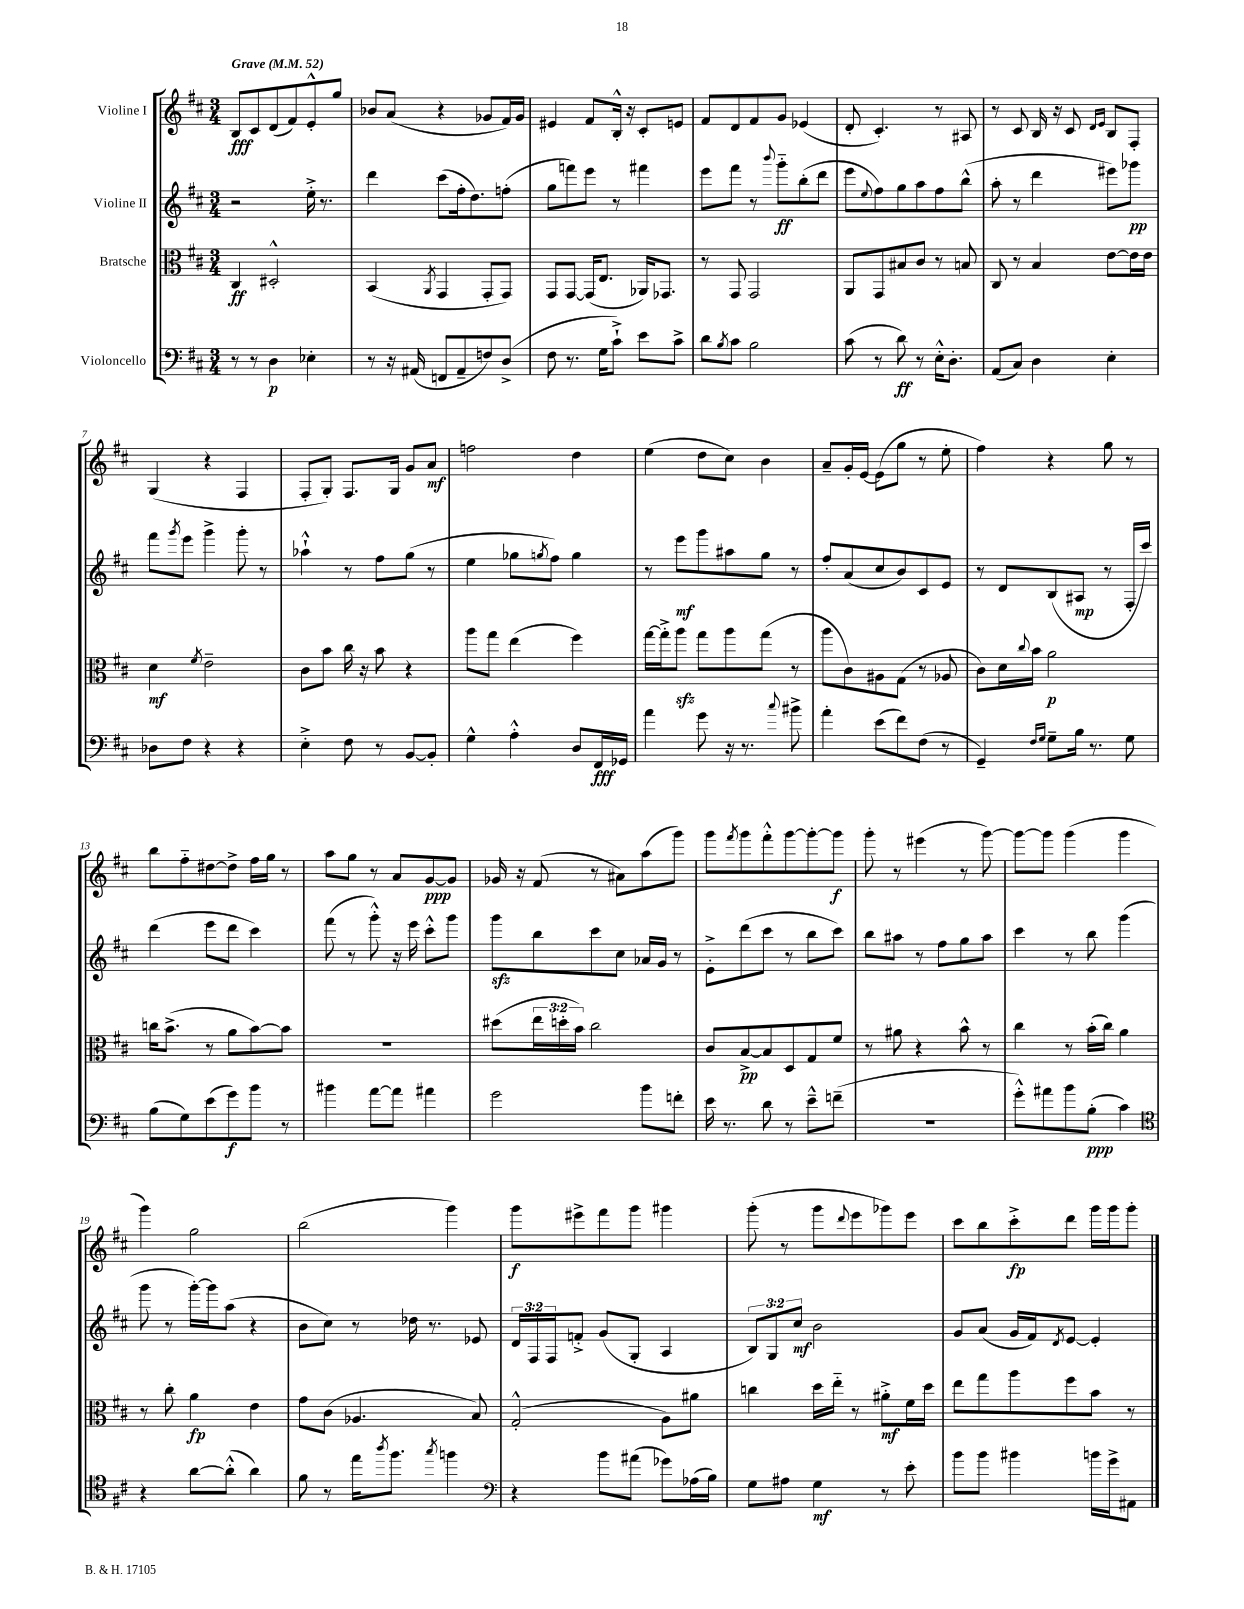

**kern	**kern	**kern	**kern
*staff4	*staff3	*staff2	*staff1
*clefF4	*clefC3	*clefG2	*clefG2
*k[f#c#]	*k[f#c#]	*k[f#c#]	*k[f#c#]
*M3/4	*M3/4	*M3/4	*M3/4
*MM52	*MM52	*MM52	*MM52
8r	4C#/	2r	8B/L
8r	.	.	8c#/
4D\	2D#'^^/	.	(8d/
.	.	.	8f#/)
4E-'\	.	16ee'^\	8e'^^/
.	.	8.r	.
.	.	.	8gg/J
=	=	=	=
8r	(4BB/	4ddd\	8b-/L
16r	.	.	(8a/J
(16AA#/	.	.	.
.	8qAA/	.	.
8FF/L	4GG/	(8ccc#\L	4r
8AA#~/	.	16ff#'\k	.
.	.	8.dd\)	.
8F/)	8GG'/L	.	8g-/L
(8D^/J	8GG/J)	(8ff'\J	16f#/L)
.	.	.	16g-/JJ
=	=	=	=
8F#\	8GG/L	8gg\L	4e#/
8.r	[8GG/J	8fff\)	.
.	(16GG/]LK	8eee\J	8f#/L
16G\LK	8.E/J	.	.
8c#`^\J)	.	8r	16B'^^/Jk
.	.	.	16r
8e\L	16AA-/LK)	4fff#\	8c#'/L
.	8.GG-/J	.	.
8c#^\J	.	.	8e/J
=	=	=	=
8d\L	8r	8eee\L	8f#/L
8qB/	.	.	.
8c#\J	8GG/	8fff#\J	8d/
2B\	2GG/	8r	8f#/
.	.	8qqbbb/	.
.	.	8ggg'~\L	8g/J
.	.	(8bb'\	(4e-/
.	.	8ddd\J	.
=	=	=	=
(8c#\	8AA/L	8eee\L	8d'/
.	.	8qqee/	.
8r	8GG/	8ff#\)	4.c#'/)
8d\)	8B#/	8gg\	.
8r	8c#/J	8aa\	.
16E'^^\LK	8r	8ff#\	8r
8.D'\J	.	.	.
.	8B/	(8bb^^\J	8A#/
=	=	=	=
(8AA/L	8C#/	8aa'\	8r
8C#/J)	8r	8r	8c#/
4D\	4B/	4ddd\	16B/
.	.	.	16r
.	.	.	8c#/
.	.	.	16qqd/LL
.	.	.	16qqe/JJ
4E'\	[8e\L	8eee#\L)	8B/L
.	16e\]L	8ggg-\J	8F#'/J
.	16e\JJ	.	.
=	=	=	=
8D-\L	4d\	8fff#\L	(4G/
.	.	8qggg/	.
8F#\J	.	8eee\J	.
.	8qf#/	.	.
4r	2e~\	4ggg^\	4r
4r	.	8ggg'\	4F#/
.	.	8r	.
=	=	=	=
4E'^\	8c#\L	4aa-`^^\	8F#'/L
.	8b\J	.	8G'/J)
8F#\	16cc#\	8r	8.F#/L
.	16r	.	.
8r	8b\	8ff#\L	.
.	.	.	16G/Jk
[8BB/L	4r	(8gg\J	8g/L
8BB'/]J	.	8r	8a/J
=	=	=	=
4G^^\	8aa\L	4ee\	2ff\
.	8gg\J	.	.
4A'^^\	(4ee\	8gg-\L	.
.	.	8qgg/	.
.	.	8ff#\J)	.
8D/L	4ff#\)	4gg\	4dd\
16FF#/L	.	.	.
16GG-/JJ	.	.	.
=	=	=	=
4a\	[16gg\LL	8r	(4ee\
.	16gg'^\]J	.	.
.	8aa\J	8eee\L	.
8g\	8gg\L	8ggg\	8dd\L
16r	8aa\	8aa#\	8cc#\J)
8.r	.	.	.
.	(8gg\J	8gg\J	4b\
8qqcc#/	.	.	.
8b#^\	8r	8r	.
=	=	=	=
4a'\	8aa\L	8ff#'/L	8a~/L
.	8c#\)	(8a/	16g'/L
.	.	.	[16e/JJ
(8e\L	8A#\	8cc#/	(8e\]L
8f#\)	(8G\J	8b/)	8gg\J
(8F#\J	8r	8c#/	8r
8r	8A-/	8e/J	8ee'\
=	=	=	=
4GG~/)	8c#\L)	8r	4ff#\)
.	16d\L	8d/L	.
.	8qqcc#/	.	.
.	16b\JJ	.	.
16qqF#/LL	.	.	.
16qqG/JJ	.	.	.
8G~\L	2a\	(8B/	4r
16B\Jk	.	8A#/J	.
8.r	.	.	.
.	.	8r	8gg\
8G\	.	16F#'/LL	8r
.	.	16ccc#/JJ)	.
=	=	=	=
(8B\L	16cc\LK	(4ddd\	8bb\L
.	(8.b^\J	.	.
8G\)	.	.	8ff#'~\
(8e\	8r	8eee\L	[8dd#\
8g\)	8a\L	8ddd\J	8dd#^\]J
8b\J	[8b\)	4ccc#\)	16ff#\LL
.	.	.	16gg\JJ
8r	8b\]J	.	8r
=	=	=	=
4b#\	2.r	(8fff#\	8aa\L
.	.	8r	8gg\J
[8a\L	.	8ggg'^^\)	8r
8a\]J	.	16r	8a/L
.	.	16eee\	.
4a#\	.	8ccc#'^^\L	[8g/
.	.	8ggg\J	8g/]J
=	=	=	=
2g\	(8dd#\L	8ggg\L	16g-/
.	.	.	16r
.	24ee\L	8bb\	(8f#/
.	24dd'\	.	.
.	24b\JJ)	.	.
.	2cc#\	8ccc#\	8r
.	.	8cc#\J	8a#\L)
8b\L	.	16a-/LL	(8aa\
.	.	16g/JJ	.
8f'\J	.	8r	8ggg\J)
=	=	=	=
16e\	8c#/L	8e'^\L	8ggg\L
8.r	.	.	.
.	.	.	8qfff#/
.	[8B^/	(8ddd\	8ggg\
8d\	8B/]	8ccc#\J	8fff#'^^\
8r	8D/	8r	[8ggg\
8e~^^\L	8G/	8bb\L	8ggg'\_
(8f~\J	8f#/J	8ccc#\J)	8ggg\]J
=	=	=	=
2.r	8r	8bb\L	8ggg'\
.	8a#\	8aa#\J	8r
.	4r	8r	(4eee#\
.	.	8ff#\L	.
.	8b^^\	8gg\	8r
.	8r	8aa#\J	[8ggg\)
=	=	=	=
8g'^^\L)	4cc#\	4ccc#\	8ggg\_L
8a#\	.	.	8ggg\]J
8b\	8r	8r	(4ggg\
(8B'\J	(16b'\LL	8bb\	.
.	16cc#\JJ)	.	.
4c#\)	4a\	(4ggg\	4ggg\
=	=	=	=
*clefC4	*	*	*
4r	8r	8ggg\	4ggg\)
.	8cc#'\	8r	.
[8a\L	4a\	[16ggg'\LL)	2gg\
.	.	16ggg\]J	.
(8a'^^\]J	.	(8aa\J	.
4a\)	4e\	4r	.
=	=	=	=
8f#\	8g\L	8b\L	(2bb\
8r	(8c#\J	8cc#\J)	.
16ee\LK	4.A-/	8r	.
8qaa/	.	.	.
8.ff#\J	.	.	.
.	.	16dd-\	.
.	.	8.r	.
8qgg/	.	.	.
4ff\	.	.	4ggg\)
.	8B/)	8e-/	.
=	=	=	=
*clefF4	*	*	*
4r	(2G'^^/	24d/LL	8ggg\L
.	.	24F#/	.
.	.	24F#/J	.
.	.	8f'^/J	8eee#^\
8b\L	.	(8g/L	8fff#\
(8a#\J	.	8G'/J	8ggg\J
8g-\L)	8A\L)	4A/	4ggg#\
(16A-\L	8a#\J	.	.
16B\JJ)	.	.	.
=	=	=	=
8G\L	4cc\	12B/L)	(8ggg'\
.	.	12G/	.
8A#\J	.	.	8r
.	.	12cc#/J	.
4G\	16dd\LL	2b\	8ggg\L
.	16ee'~\JJ	.	.
.	.	.	8qqddd/
.	8r	.	8eee\
8r	8a#'^\L	.	8ggg-\)
8e'\	16f#\L	.	8eee\J
.	16dd\JJ	.	.
=	=	=	=
8b\L	8ee\L	8g/L	8ccc#\L
8b\J	8gg\	(8a/J	8bb\
4b#\	8aa\	16g/LL	8ccc#'^\
.	.	16f#/J)	.
.	.	8qd/	.
.	8ff#\	[8e/J	8ddd\J
16b\LL	8b\J	4e'/]	16ggg\LL
16g^\J	.	.	16ggg\J
8AA#\J	8r	.	8ggg'\J
==	==	==	==
*-	*-	*-	*-
